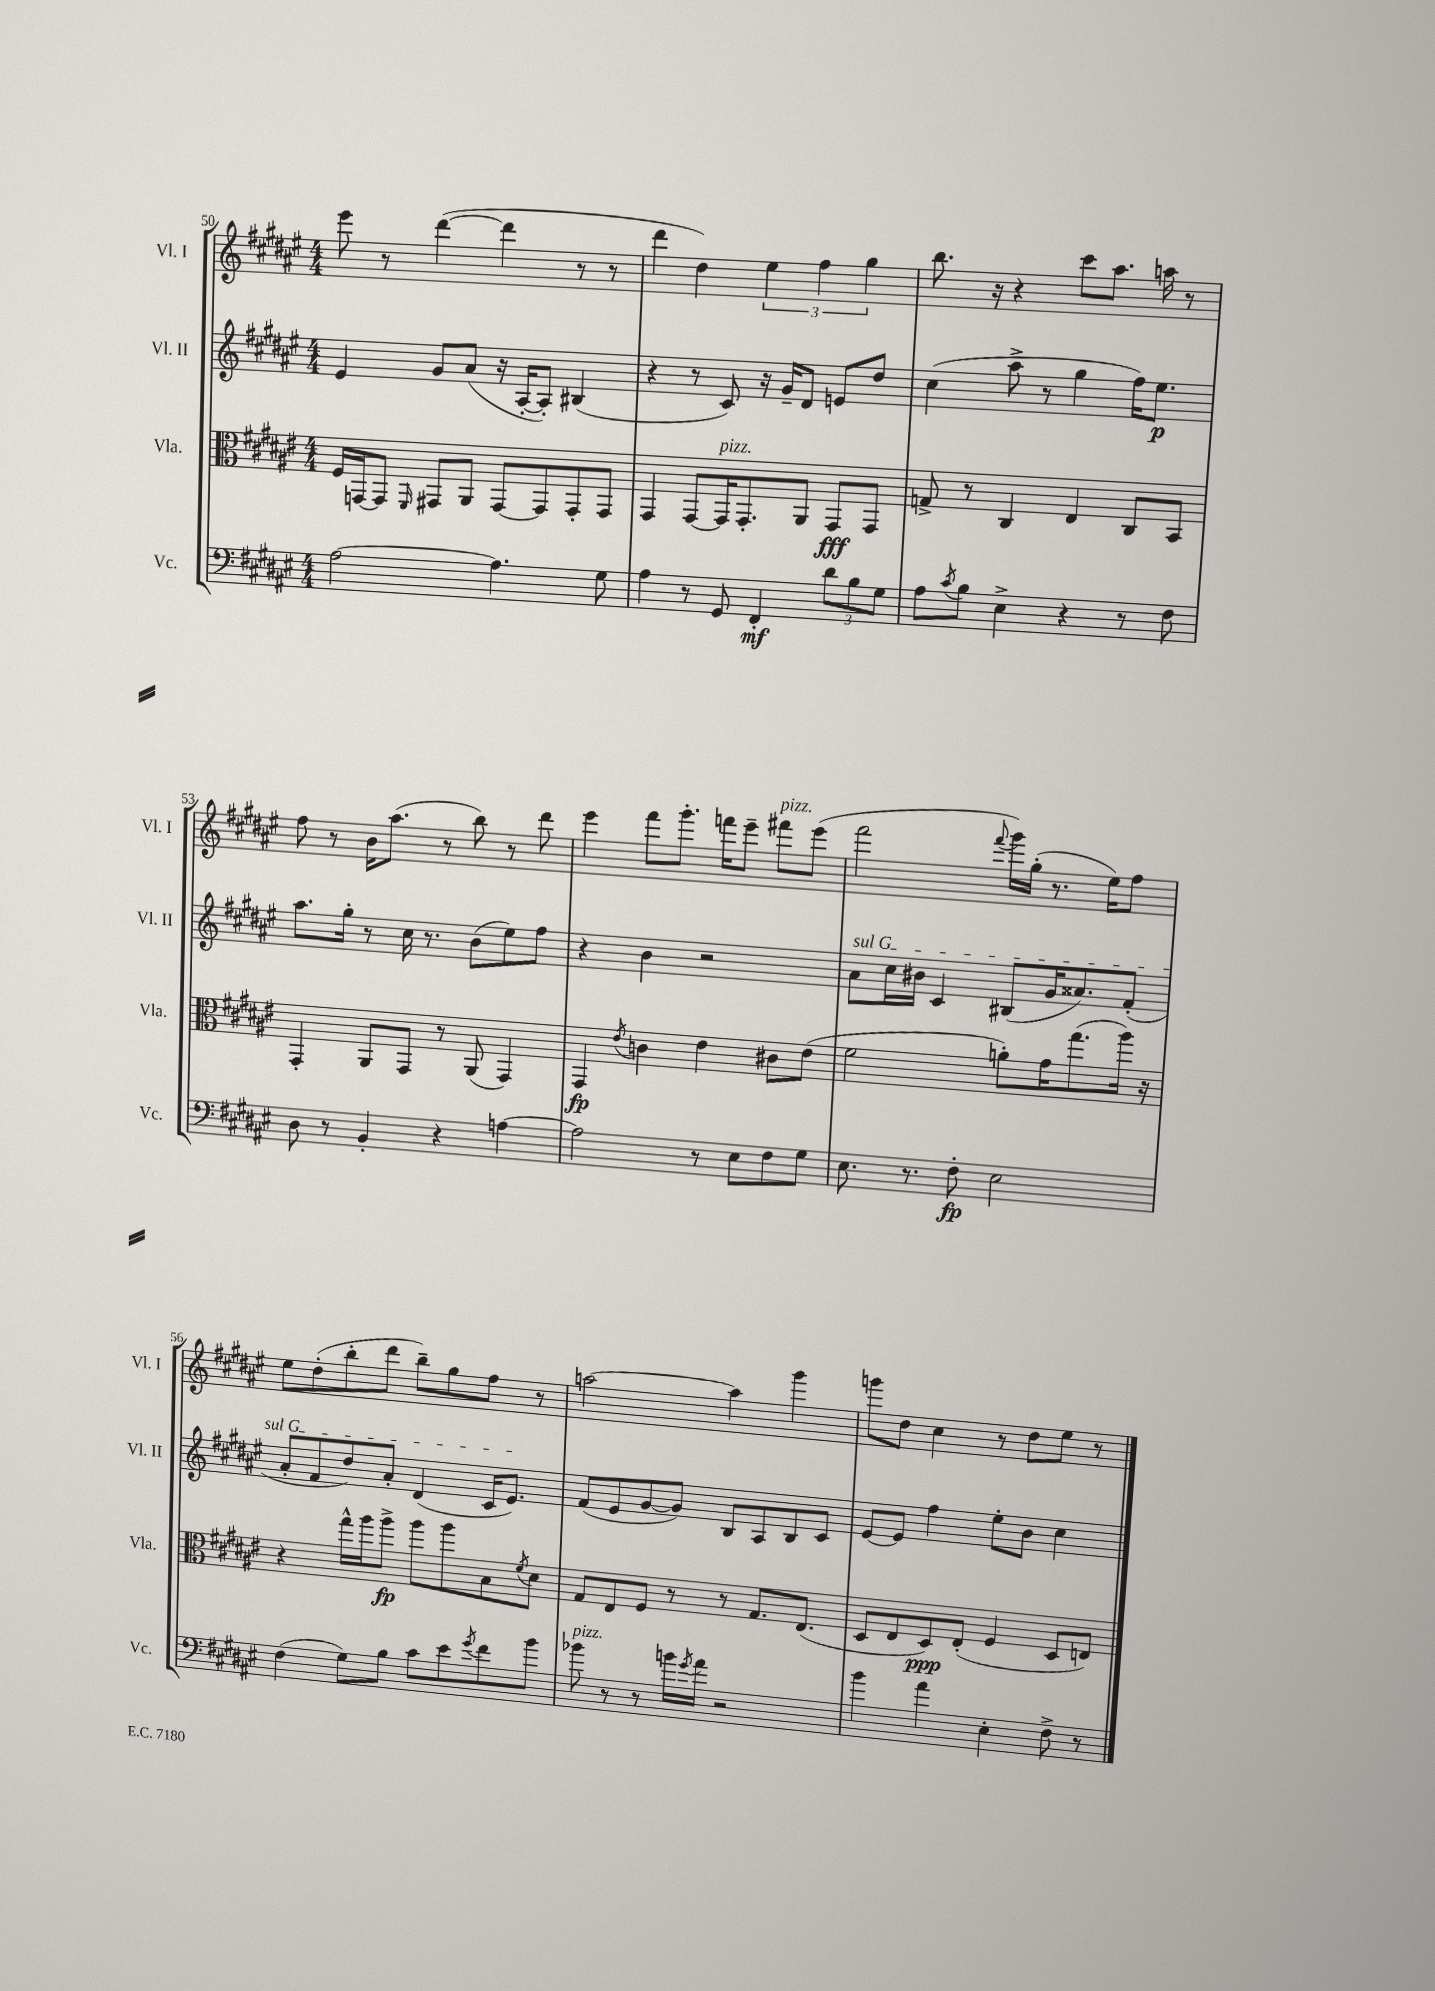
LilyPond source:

<<
\new StaffGroup <<
\new Staff = "s0" \with { instrumentName = "Vl. I" shortInstrumentName = "Vl. I" } {
    \clef treble \key fis \major \numericTimeSignature \time 4/4
    eis'''8 r8 dis'''4~( dis'''4 r8 r8 |
    dis'''4 dis''4) \tuplet 3/2 { eis''4 fis''4 gis''4 } |
    b''8. r16 r4 cis'''8 ais''8. a''16 r8 |
    fis''8 r8 b'16 ais''8.( r8 b''8) r8 dis'''8 |
    eis'''4 fis'''8 gis'''8.-. f'''16 eis'''8-- fis'''8^\markup { \italic "pizz." } eis'''8( |
    fis'''2 \appoggiatura { fis'''8 } gis'''16) gis''16-.( r8. eis''16) fis''8 |
    eis''8 dis''8-.( b''8-. dis'''8 b''8--) gis''8 fis''8 r8 |
    a''2~ a''4 gis'''4 |
    g'''8 dis''8 cis''4 r8 dis''8 eis''8 r8 \bar "|." |
}
\new Staff = "s1" \with { instrumentName = "Vl. II" shortInstrumentName = "Vl. II" } {
    \clef treble \key fis \major \numericTimeSignature \time 4/4
    eis'4 gis'8 ais'8( r16 ais16~-. ais8-.) bis4( |
    r4 r8 cis'8) r16 gis'16-- dis'8 e'8 dis''8 |
    cis''4( ais''8-> r8 gis''4 fis''16) eis''8.\p |
    ais''8. gis''16-. r8 cis''16 r8. b'8( eis''8) fis''8 |
    r4 b'4 r2 |
    \once \override TextSpanner.bound-details.left.text = \markup { \italic "sul G" } ais'8\startTextSpan cis''16 bis'16 cis'4 bis8( gis'16 aisis'8.) fis'8-.( |
    ais'8-. fis'8 dis''8) ais'8-. dis'4( cis'16 eis'8.\stopTextSpan) |
    fis'8( eis'8 gis'8~ gis'8) b8 ais8 b8 cis'8 |
    eis'8~ eis'8 fis''4 eis''8-. b'8 cis''4 \bar "|." |
}
\new Staff = "s2" \with { instrumentName = "Vla." shortInstrumentName = "Vla." } {
    \clef alto \key fis \major \numericTimeSignature \time 4/4
    fis16 g,16~ g,8 \grace { fis,16 } gis,8 ais,8 gis,8~ gis,8 gis,8-. gis,8 |
    gis,4 gis,8~ gis,16^\markup { \italic "pizz." } gis,8.-. ais,8 gis,8\fff gis,8 |
    g8-> r8 cis4 eis4 cis8 b,8 |
    gis,4-. ais,8 gis,8 r8 ais,8( gis,4) |
    gis,4\fp \acciaccatura { eis'8 } c'4 eis'4 cis'8 eis'8( |
    fis'2 a'8-.) gis'16 gis''8.( ais''16) r16 |
    r4 gis''16-^ ais''16 ais''8->\fp ais''8 ais''8 b8 \acciaccatura { fis'8 } dis'8 |
    gis8 eis8 fis8 r8 r8 gis8. eis8.( |
    dis8 eis8 dis8\ppp) eis8-.( fis4 dis8 e8) \bar "|." |
}
\new Staff = "s3" \with { instrumentName = "Vc." shortInstrumentName = "Vc." } {
    \clef bass \key fis \major \numericTimeSignature \time 4/4
    ais2~ ais4. gis8 |
    ais4 r8 gis,8 fis,4-.\mf \tuplet 3/2 { dis'8 b8 gis8 } |
    ais8 \acciaccatura { cis'8 } b8 eis4-> r4 r8 fis8 |
    dis8 r8 b,4-. r4 a4~ |
    a2 r8 eis8 fis8 gis8 |
    eis8. r8. fis8-.\fp eis2 |
    fis4( gis8) b8 cis'8 eis'8 \acciaccatura { gis'8 } fis'8 b'8 |
    bes'8^\markup { \italic "pizz." } r8 r8 b'16 \acciaccatura { gis'8 } ais'16 r2 |
    b'4 ais'4 eis4-. fis8-> r8 \bar "|." |
}
>>
>>
\layout { \context { \Score currentBarNumber = #50 } }
